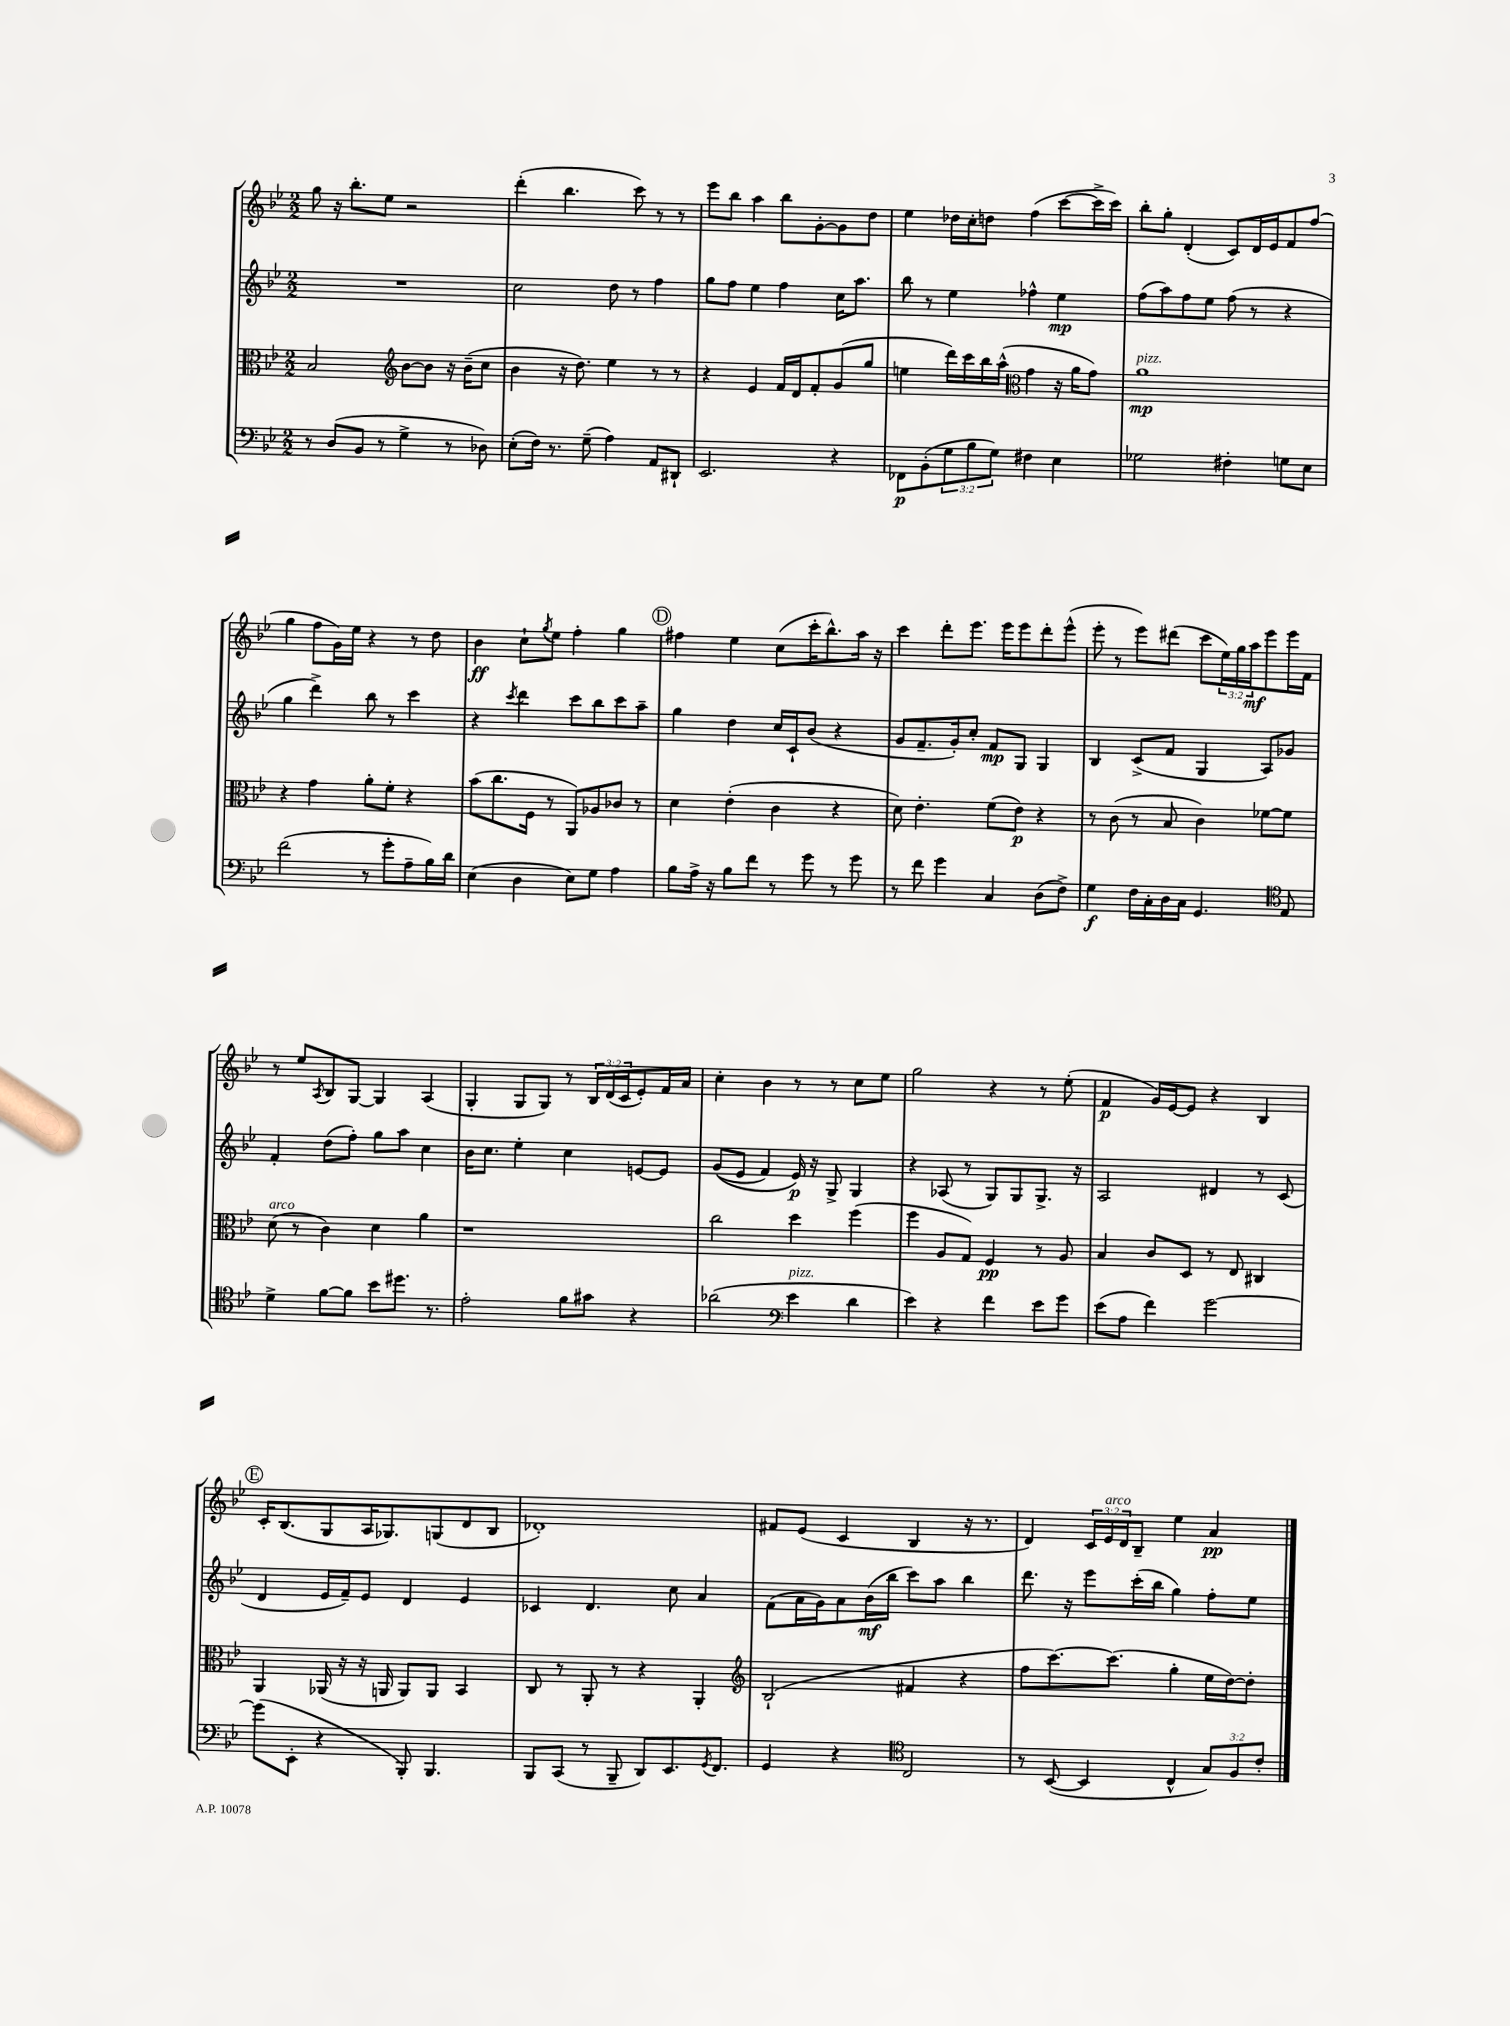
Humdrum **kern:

**kern	**dynam	**kern	**dynam	**kern	**dynam	**kern	**dynam
*part4	*part4	*part3	*part3	*part2	*part2	*part1	*part1
*staff4	*staff4	*staff3	*staff3	*staff2	*staff2	*staff1	*staff1
*clefF4	*	*clefC3	*	*clefG2	*	*clefG2	*
*k[b-e-]	*	*k[b-e-]	*	*k[b-e-]	*	*k[b-e-]	*
*M2/2	*	*M2/2	*	*M2/2	*	*M2/2	*
=108	=108	=108	=108	=108	=108	=108	=108
8r	.	2B-/	.	1r	.	8gg\	.
(8D/L	.	.	.	.	.	16r	.
.	.	.	.	.	.	8.bb-'\L	.
8BB-/J	.	.	.	.	.	.	.
8r	.	.	.	.	.	8ee-\J	.
*	*	*clefG2	*	*	*	*	*
4G^\	.	[8b-\L	.	.	.	2r	.
.	.	8b-\J]	.	.	.	.	.
8r	.	16r	.	.	.	.	.
.	.	(16b-~\KL	.	.	.	.	.
8D-X\)	.	8cc\J	.	.	.	.	.
=109	=109	=109	=109	=109	=109	=109	=109
(8E-'\L	.	4b-\	.	2cc\	.	(4ddd'\	.
16F\Jk)	.	.	.	.	.	.	.
8.r	.	.	.	.	.	.	.
.	.	16r	.	.	.	4.bb-\	.
.	.	8.dd\)	.	.	.	.	.
(8G~\	.	.	.	.	.	.	.
4A\)	.	4ee-\	.	8dd\	.	.	.
.	.	.	.	8r	.	8ccc\)	.
8AA/L	.	8r	.	4ff\	.	8r	.
8DD#X`/J	.	8r	.	.	.	8r	.
=110	=110	=110	=110	=110	=110	=110	=110
2.EE-/	.	4r	.	8gg\L	.	8eee-\L	.
.	.	.	.	8ff\J	.	8bb-\J	.
.	.	4e-/	.	4ee-\	.	4aa\	.
.	.	16f/LL	.	4ff\	.	8bb-\L	.
.	.	16d/J	.	.	.	.	.
.	.	8f'/	.	.	.	[8g'\	.
4r	.	(8g/	.	16cc\KL	.	8g\]	.
.	.	.	.	8.aa\J	.	.	.
.	.	8gg/J	.	.	.	8dd\J	.
=111	=111	=111	=111	=111	=111	=111	=111
8FF-X\L	p	4een\	.	8bb-\	.	4ee-\	.
(8BB-'\	.	.	.	8r	.	.	.
12G\	.	16ddd\LL)	.	4ee-\	.	16dd-X\LL	.
.	.	16ccc\	.	.	.	16cc'\J	.
12B-\	.	.	.	.	.	.	.
.	.	16bb-\	.	.	.	8ddn\J	.
12G\J)	.	.	.	.	.	.	.
.	.	(16aa^^\JJ	.	.	.	.	.
*	*	*clefC3	*	*	*	*	*
4F#X\	.	4g\	.	4ff-X^^\	.	(4ff\	.
4E-\	.	16r	.	4ee-\	mp	[8ccc\L	.
.	.	16a\KL	.	.	.	.	.
.	.	8g\J)	.	.	.	16ccc^\L]	.
.	.	.	.	.	.	16ccc\JJ)	.
=112	=112	=112	=112	=112	=112	=112	=112
!	!	!LO:TX:a:i:t=pizz.	!	!	!	!	!
2G-X\	.	1a	mp	(8ff\L	.	8bb-'\L	.
.	.	.	.	8aa\)	.	8gg'\J	.
.	.	.	.	8ff\	.	(4d'/	.
.	.	.	.	8ee-\J	.	.	.
4F#X'\	.	.	.	(8ff\	.	8c/L)	.
.	.	.	.	8r	.	16d/L	.
.	.	.	.	.	.	16e-/J	.
8Gn\L	.	.	.	4r	.	8f/	.
8E-\J	.	.	.	.	.	(8ff/J	.
!!LO:LB:g=z
=113	=113	=113	=113	=113	=113	=113	=113
(2f\	.	4r	.	4gg\	.	4gg\	.
.	.	4g\	.	4ddd^\)	.	8ff\L	.
.	.	.	.	.	.	16g\L)	.
.	.	.	.	.	.	16ee-\JJ	.
8r	.	8a'\L	.	8bb-\	.	4r	.
8g'\L	.	8f'\J	.	8r	.	.	.
8A~\	.	4r	.	4ccc\	.	8r	.
16B-\L)	.	.	.	.	.	8dd\	.
16d\JJ	.	.	.	.	.	.	.
=114	=114	=114	=114	=114	=114	=114	=114
(4E-\	.	(8b-\L	.	4r	.	4b-\	ff
.	.	8.cc\	.	.	.	.	.
.	.	.	.	8qccc/	.	.	.
4D\	.	.	.	4ddd\	.	8cc`\L	.
.	.	16F\Jk	.	.	.	.	.
.	.	.	.	.	.	8qgg/	.
.	.	8r	.	.	.	8ee-\J	.
8E-\L)	.	8AA/L)	.	8ccc\L	.	4ff'\	.
8G\J	.	8A-X/	.	8bb-\	.	.	.
4A\	.	8c-X/J	.	8ccc\	.	4gg\	.
.	.	8r	.	8aa~\J	.	.	.
!!LO:REH:place=s1:t=D
=115	=115	=115	=115	=115	=115	=115	=115
8B-\L	.	4d\	.	4gg\	.	4ff#X\	.
16A^\Jk	.	.	.	.	.	.	.
16r	.	.	.	.	.	.	.
8B-\L	.	(4e-'\	.	4dd\	.	4ee-\	.
8f\J	.	.	.	.	.	.	.
8r	.	4c\	.	16cc/LL	.	(8cc\L	.
.	.	.	.	16c`/J	.	.	.
8g\	.	.	.	(8b-/J	.	16ccc'\K	.
.	.	.	.	.	.	8.bb-^^\)	.
8r	.	4r	.	4r	.	.	.
8g\	.	.	.	.	.	16aa\Jk	.
.	.	.	.	.	.	16r	.
=116	=116	=116	=116	=116	=116	=116	=116
8r	.	8d\)	.	8g/L	.	4ccc\	.
8f\	.	4.e-'\	.	8.f~/	.	.	.
4g\	.	.	.	.	.	8ddd'\L	.
.	.	.	.	16g'/k)	.	.	.
.	.	.	.	8cc'/J	.	8.eee-\J	.
4C/	.	(8f\L	.	8f/L	mp	.	.
.	.	.	.	.	.	16eee-\KL	.
.	.	8e-\J)	p	8G/J	.	8eee-\	.
(8D\L	.	4r	.	4G/	.	8ddd'\	.
8F^\J)	.	.	.	.	.	(8eee-^^\J	.
=117	=117	=117	=117	=117	=117	=117	=117
4G\	f	8r	.	4B-/	.	8eee-'\	.
.	.	(8c\	.	.	.	8r	.
16F\LL	.	8r	.	(8c^/L	.	8eee-\L)	.
16C'\	.	.	.	.	.	.	.
16D\	.	8B-/	.	8f/J	.	(8ddd#X\J	.
16C\JJ	.	.	.	.	.	.	.
4.GG/	.	4c\)	.	4G/	.	8ccc\L	.
.	.	.	.	.	.	24ee-\L)	.
.	.	.	.	.	.	24gg\	.
.	.	.	.	.	.	24aa\J	mf
.	.	[8f-X\L	.	8A/L)	.	8eee-\	.
*clefC4	*	*	*	*	*	*	*
8E-/	.	8f-\J]	.	8g-X/J	.	16eee-\L	.
.	.	.	.	.	.	16f\JJ	.
!!LO:LB:g=z
=118	=118	=118	=118	=118	=118	=118	=118
!	!	!LO:TX:a:i:t=arco	!	!	!	!	!
4d^\	.	(8d\	.	4f'/	.	8r	.
.	.	8r	.	.	.	8ee-/L	.
.	.	.	.	.	.	8qA/	.
[8f\L	.	4c\)	.	(8dd\L	.	8B-/	.
8f\J]	.	.	.	8ff'\J)	.	[8G/J	.
8b-\L	.	4d\	.	8gg\L	.	4G/]	.
8.dd#X\J	.	.	.	8aa\J	.	.	.
.	.	4a\	.	4cc\	.	(4A/	.
8.r	.	.	.	.	.	.	.
=119	=119	=119	=119	=119	=119	=119	=119
2e-'\	.	1r	.	16b-\KL	.	4G'/	.
.	.	.	.	8.cc\J	.	.	.
.	.	.	.	4ee-'\	.	8G/L	.
.	.	.	.	.	.	8G/J)	.
8f\L	.	.	.	4cc\	.	8r	.
8g#X\J	.	.	.	.	.	24B-/LL	.
.	.	.	.	.	.	(24d/	.
.	.	.	.	.	.	24c/J	.
4r	.	.	.	[8en/L	.	8e-'/)	.
.	.	.	.	8e/J]	.	16f/L	.
.	.	.	.	.	.	16a/JJ	.
=120	=120	=120	=120	=120	=120	=120	=120
(2a-X\	.	2cc\	.	((8g/L	.	4cc'\	.
.	.	.	.	8e-/J	.	.	.
.	.	.	.	4f/)	.	4b-\	.
*clefF4	*	*	*	*	*	*	*
!LO:TX:a:i:t=pizz.	!	!	!	!	!	!	!
4e-\	.	4dd\	.	16e-/)	p	8r	.
.	.	.	.	16r	.	.	.
.	.	.	.	8G^/	.	8r	.
4d\	.	(4ff\	.	4G/	.	8cc\L	.
.	.	.	.	.	.	8ee-\J	.
=121	=121	=121	=121	=121	=121	=121	=121
4e-\)	.	4ff\	.	4r	.	2gg\	.
4r	.	8A/L	.	(8A-X/	.	.	.
.	.	8G/J)	.	8r	.	.	.
4f\	.	4F/	pp	8G/L)	.	4r	.
.	.	.	.	8G/	.	.	.
8e-\L	.	8r	.	8.G^/J	.	8r	.
8g\J	.	8A/	.	.	.	(8ee-'\	.
.	.	.	.	16r	.	.	.
=122	=122	=122	=122	=122	=122	=122	=122
(8e-\L	.	4B-/	.	2A/	.	4f/	p
8A\J	.	.	.	.	.	.	.
4f\)	.	8c/L	.	.	.	16g/LL)	.
.	.	.	.	.	.	[16e-/J	.
.	.	8D/J	.	.	.	8e-/J]	.
[2g\	.	8r	.	4d#X/	.	4r	.
.	.	8E-/	.	.	.	.	.
.	.	4C#X/	.	8r	.	4B-/	.
.	.	.	.	(8c/	.	.	.
!!LO:LB:g=z
!!LO:REH:place=s1:t=E
=123	=123	=123	=123	=123	=123	=123	=123
(8g\L]	.	4AA/	.	4d/	.	16c'/KL	.
.	.	.	.	.	.	(8.B-/	.
8EE-'\J	.	.	.	.	.	.	.
4r	.	(16AA-X/	.	16e-/LL	.	8G/	.
.	.	16r	.	16f~/J)	.	.	.
.	.	16r	.	8e-/J	.	16A/K	.
.	.	16AAn/	.	.	.	8.G-X/)	.
8BBB-'/)	.	8AA/L)	.	4d/	.	.	.
4.BBB-/	.	8AA/J	.	.	.	(8Gn/	.
.	.	4BB-/	.	4e-/	.	8d/	.
.	.	.	.	.	.	8B-/J	.
=124	=124	=124	=124	=124	=124	=124	=124
8BBB-/L	.	8C/	.	4c-X/	.	1d-X')	.
(8CC/J	.	8r	.	.	.	.	.
8r	.	8AA'/	.	4.d/	.	.	.
8BBB-~/	.	8r	.	.	.	.	.
8DD/L)	.	4r	.	.	.	.	.
8.EE-/	.	.	.	8cc\	.	.	.
.	.	4AA'/	.	4a/	.	.	.
8qGG/	.	.	.	.	.	.	.
8.FF/J	.	.	.	.	.	.	.
=125	=125	=125	=125	=125	=125	=125	=125
*	*	*clefG2	*	*	*	*	*
4GG/	.	(2B-`/	.	(8f\L	.	8f#X/L	.
.	.	.	.	16a\L	.	(8e-/J	.
.	.	.	.	16g\J)	.	.	.
4r	.	.	.	8a\	.	4c/	.
.	.	.	.	(16b-\L	mf	.	.
.	.	.	.	16bb-\JJ	.	.	.
*clefC4	*	*	*	*	*	*	*
2C/	.	4f#X/	.	8ccc\L)	.	4B-/	.
.	.	.	.	8aa\J	.	.	.
.	.	4r	.	4bb-\	.	16r	.
.	.	.	.	.	.	8.r	.
=126	=126	=126	=126	=126	=126	=126	=126
8r	.	8ff\L	.	8.ddd\	.	4d/)	.
([8BB-/	.	[8.ccc\)	.	.	.	.	.
.	.	.	.	16r	.	.	.
4BB-/]	.	.	.	8eee-\L	.	24c/LL	.
!	!	!	!	!	!	!LO:TX:a:i:t=arco	!
.	.	.	.	.	.	24e-/	.
.	.	(8.ccc\J]	.	.	.	.	.
.	.	.	.	.	.	24d/J	.
.	.	.	.	(16ccc'\L	.	8B-~/J	.
.	.	.	.	16bb-\JJ	.	.	.
4C^^/	.	4gg'\	.	4gg\)	.	4ee-\	.
12G/L)	.	16ee-\LL	.	8ff'\L	.	4a/	pp
.	.	[16dd\J)	.	.	.	.	.
12F/	.	.	.	.	.	.	.
.	.	8dd'\J]	.	8ee-\J	.	.	.
12c'/J	.	.	.	.	.	.	.
==	==	==	==	==	==	==	==
*-	*-	*-	*-	*-	*-	*-	*-
